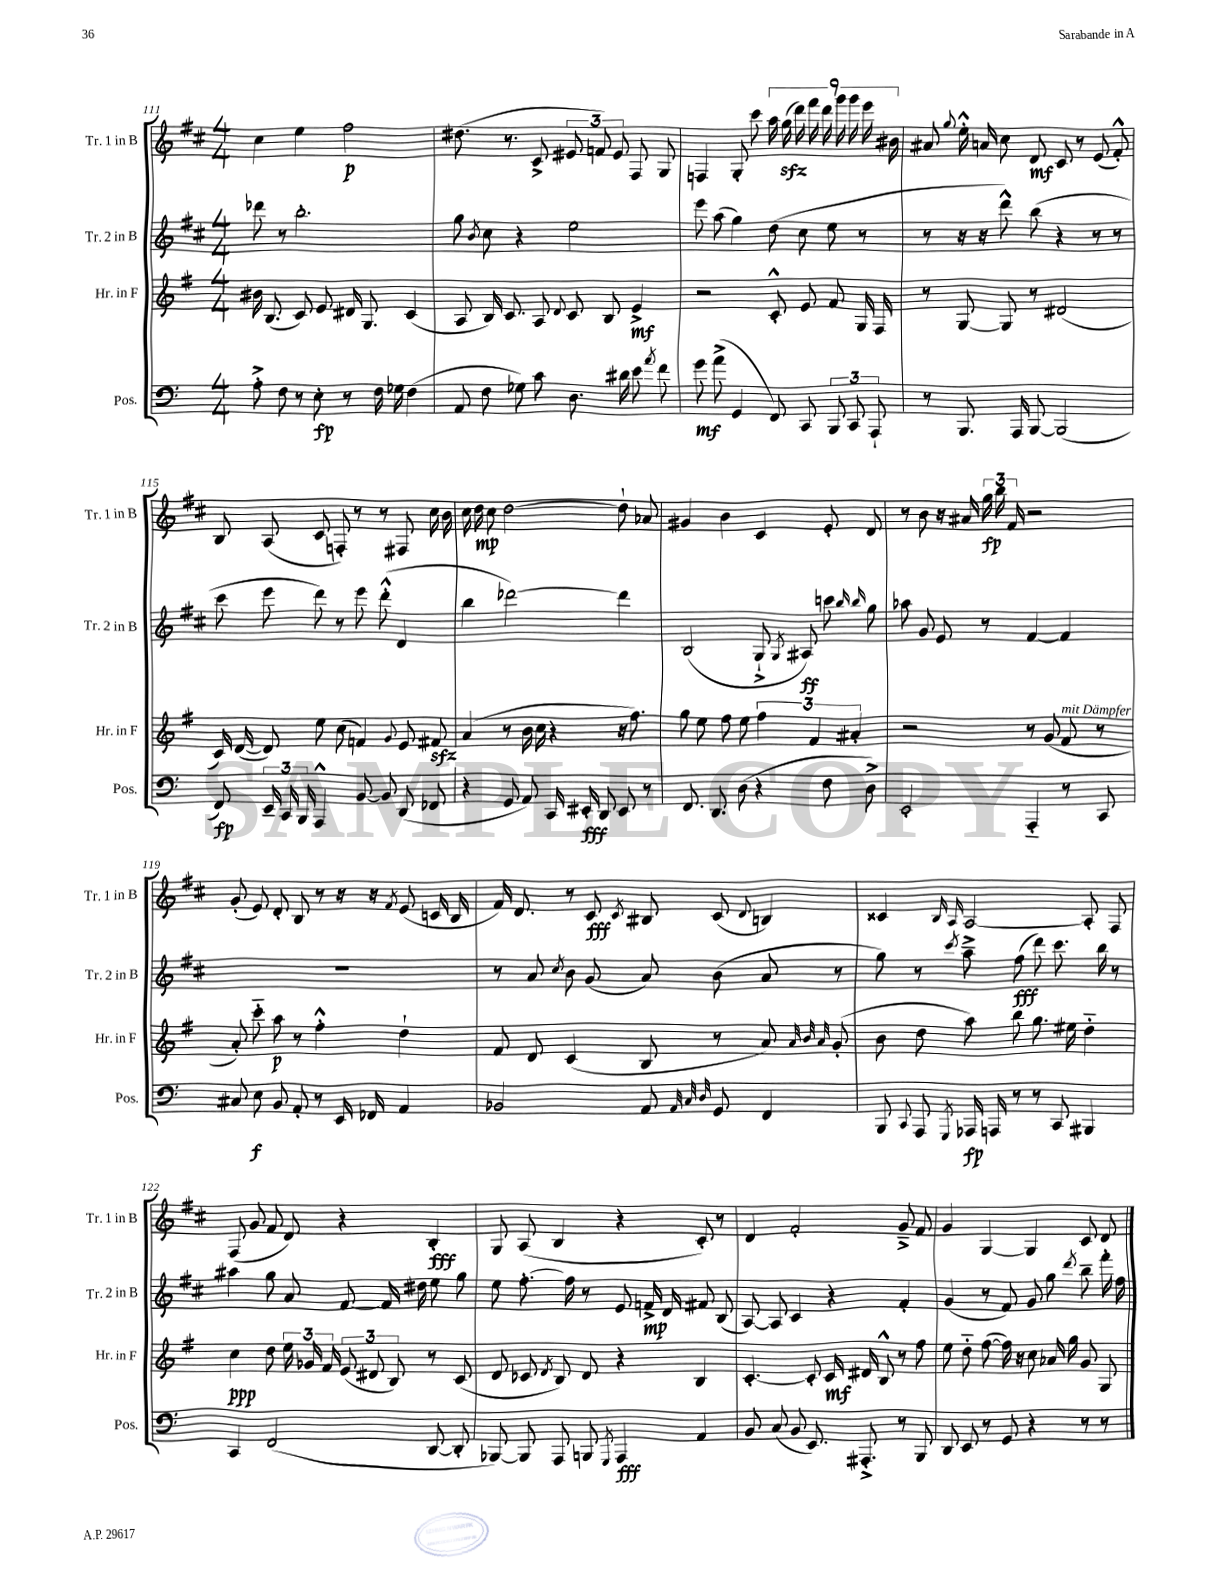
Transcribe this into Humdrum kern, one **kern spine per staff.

**kern	**kern	**kern	**kern
*staff4	*staff3	*staff2	*staff1
*clefF4	*clefG2	*clefG2	*clefG2
*k[]	*k[f#]	*k[f#c#]	*k[f#c#]
*M4/4	*M4/4	*M4/4	*M4/4
8A'^	16b#	8ddd-	4cc#
.	(8.B	.	.
8F	.	8r	.
8r	8c)	2.bb'	4ee
8E'	8e	.	.
8r	16d#	.	2ff#
.	8.G	.	.
16F	.	.	.
16G-	.	.	.
(4F	(4c	.	.
=	=	=	=
8AA	8A	8gg	(8.dd#
.	.	8qb	.
8F	16B)	8cc#	.
.	8.c	.	8.r
8G-)	.	4r	.
8c	8A	.	8c#^
.	8qqd	.	.
8.D	8c	2ee	12e#
.	.	.	12f)
.	8B	.	.
.	.	.	12e#
16d#	.	.	.
8e	4e^	.	8F#
8qa	.	.	.
8f	.	.	8G
=	=	=	=
8g	2r	8eee	4F
(8a^	.	(8aa	.
4GG	.	4gg)	8G'
.	.	.	8ccc#
8FF)	8c'^^	(8dd	18aa
.	.	.	(18gg
.	.	.	18ddd)
8CC	8e	8cc#	.
.	.	.	18fff#
.	.	.	18ddd
12BBB	8f#	8ee	.
.	.	.	18ggg
12CC	.	.	18ggg
.	16G	8r	.
.	.	.	18eee
12AAA`	.	.	.
.	16F#	.	.
.	.	.	18b#
=	=	=	=
8r	8r	8r	8a#
.	.	.	8qqgg
8.BBB	[8G	16r	16ee'^^
.	.	16r	16a
.	8G]	8ddd^^)	8cc#
16AAA	.	.	.
[8BBB	8r	(8bb	8d
(2BBB]	(2d#	4r	8c#
.	.	.	8r
.	.	8r	(8e
.	.	8r	8f#'^^)
=	=	=	=
8FF)	16c)	8ccc#	8B
.	([16d	.	.
24EE~	8d])	8eee	(8A
24CC	.	.	.
24BBB	.	.	.
4AAA^^	8ee	8ddd)	8c#
.	(8cc	8r	8F')
[8BB	4f)	8eee	8r
8BB]	.	(8ddd'^^	8r
.	8qqg	.	.
(8DD	8e	4d	8F#
8FF-	8f#	.	16cc#
.	.	.	16b
=	=	=	=
4r	(4a	4bb	16cc#
.	.	.	16dd
.	.	.	8cc#
8GG	8r	[2ddd-)	[2dd
8AA)	16b	.	.
.	16cc	.	.
16CC	4r	.	.
16EE#'	.	.	.
8DD	.	.	.
8EE#	16r	4ddd-]	8dd`]
.	8.ff#)	.	.
8r	.	.	8a-
=	=	=	=
8.FF	8gg	(2B	4g#
.	8ee	.	.
8.DD	.	.	.
.	8ff#	.	4b
(8D	8ee	.	.
4r	6ff#	8G`^	4c#
.	.	8qG	.
.	.	8A#)	.
.	6f#	.	.
8F	.	8ccc	8e'
.	6a#'	.	.
.	.	16qqbb	.
.	.	16qqbb	.
8D^)	.	8gg	8d
=	=	=	=
2EE'	2r	8aa-	8r
.	.	8g	8b
.	.	8e	16r
.	.	.	16a#
.	.	8r	24gg
.	.	.	24bb
.	.	.	24f#
4AAA'~	8r	[4f#	2r
.	(8g	.	.
8r	8f#	4f#]	.
8CC	8r	.	.
=	=	=	=
8C#	8a')	1r	(8g'
8E	8ccc'~	.	8e)
8BB	8aa	.	8d'
8AA'	8r	.	8B
8r	4ff#'^^	.	8r
16EE	.	.	16r
16FF-	.	.	16r
.	.	.	8qf#
4AA	4dd`	.	(8e
.	.	.	16c
.	.	.	16B
=	=	=	=
2BB-	8f#	8r	16f#)
.	.	.	8.d
.	8d	8a	.
.	.	8qcc#	.
.	(4c	8b	8r
.	.	(8g	8c#
.	.	.	8qc#
8AA	8B	8a)	8B#
32qqAA	.	.	.
32qqC	.	.	.
32qqD	.	.	.
8GG	8r	(8b	(8c#
.	.	.	8qqd
4FF	8a)	8a	4B)
.	32qqa	.	.
.	32qqb	.	.
.	32qqa	.	.
.	(8g'	8r	.
=	=	=	=
8BBB	8b	8gg)	4c##
8qqCC	.	.	.
8AAA	8dd	8r	.
.	.	.	16qqB
8qGGG	.	8qccc#	16qqA
16AAA-	8aa)	8aa~^	[2A
16AAA	.	.	.
8r	8bb	(8ff#	.
8r	8.gg	8ddd)	.
8CC	.	8.ccc#	.
.	16ee#	.	.
4BBB#	4dd'~	.	8A']
.	.	16bb	.
.	.	8r	8F#
=	=	=	=
4CC	4cc	4aa#	(8F#
.	.	.	8g
(2FF	8dd	8gg	8f#
.	24ee	8a	8d)
.	24g-	.	.
.	24f#	.	.
.	(12e	[8f#	4r
.	12d#	.	.
.	.	16f#]	.
.	12B)	.	.
.	.	16dd#	.
[8DD	8r	8ee	4B'
8DD']	(8c	8gg	.
=	=	=	=
[8BBB-)	8d	8ee	8G
8BBB-]	8c-	[8.ff#'	(8A
.	8qd	.	.
8AAA	8B)	.	4B
.	.	16ff#]	.
8BBB	8d	8r	.
8qGGG	.	.	.
4AAA	4r	8e	4r
.	.	16f^	.
.	.	16d	.
4AA	4B	8f#	8c#')
.	.	(8B	8r
=	=	=	=
8BB	[4.c'	[8A)	4d
(8C	.	8A]	.
8BB	.	4c#	2f#'
8.EE)	8c']	.	.
.	16c	4r	.
8.AAA#'^	16d#	.	.
.	8B^^	.	.
8r	8r	4f#'	8g~^
8BBB	8ff#	.	8f#
=	=	=	=
8DD	8ee	(4g	4g
8EE	8dd'~	.	.
8r	([8ff#	8r	[4G
8GG	16ff#])	8f#)	.
.	16r	.	.
4r	8cc	8g	4G]
.	16a-	8gg	.
.	16gg	.	.
.	.	8qddd	.
8r	8g	8bb~	8c#
8r	8G	16fff#'	8d
.	.	16ff#	.
==	==	==	==
*-	*-	*-	*-
